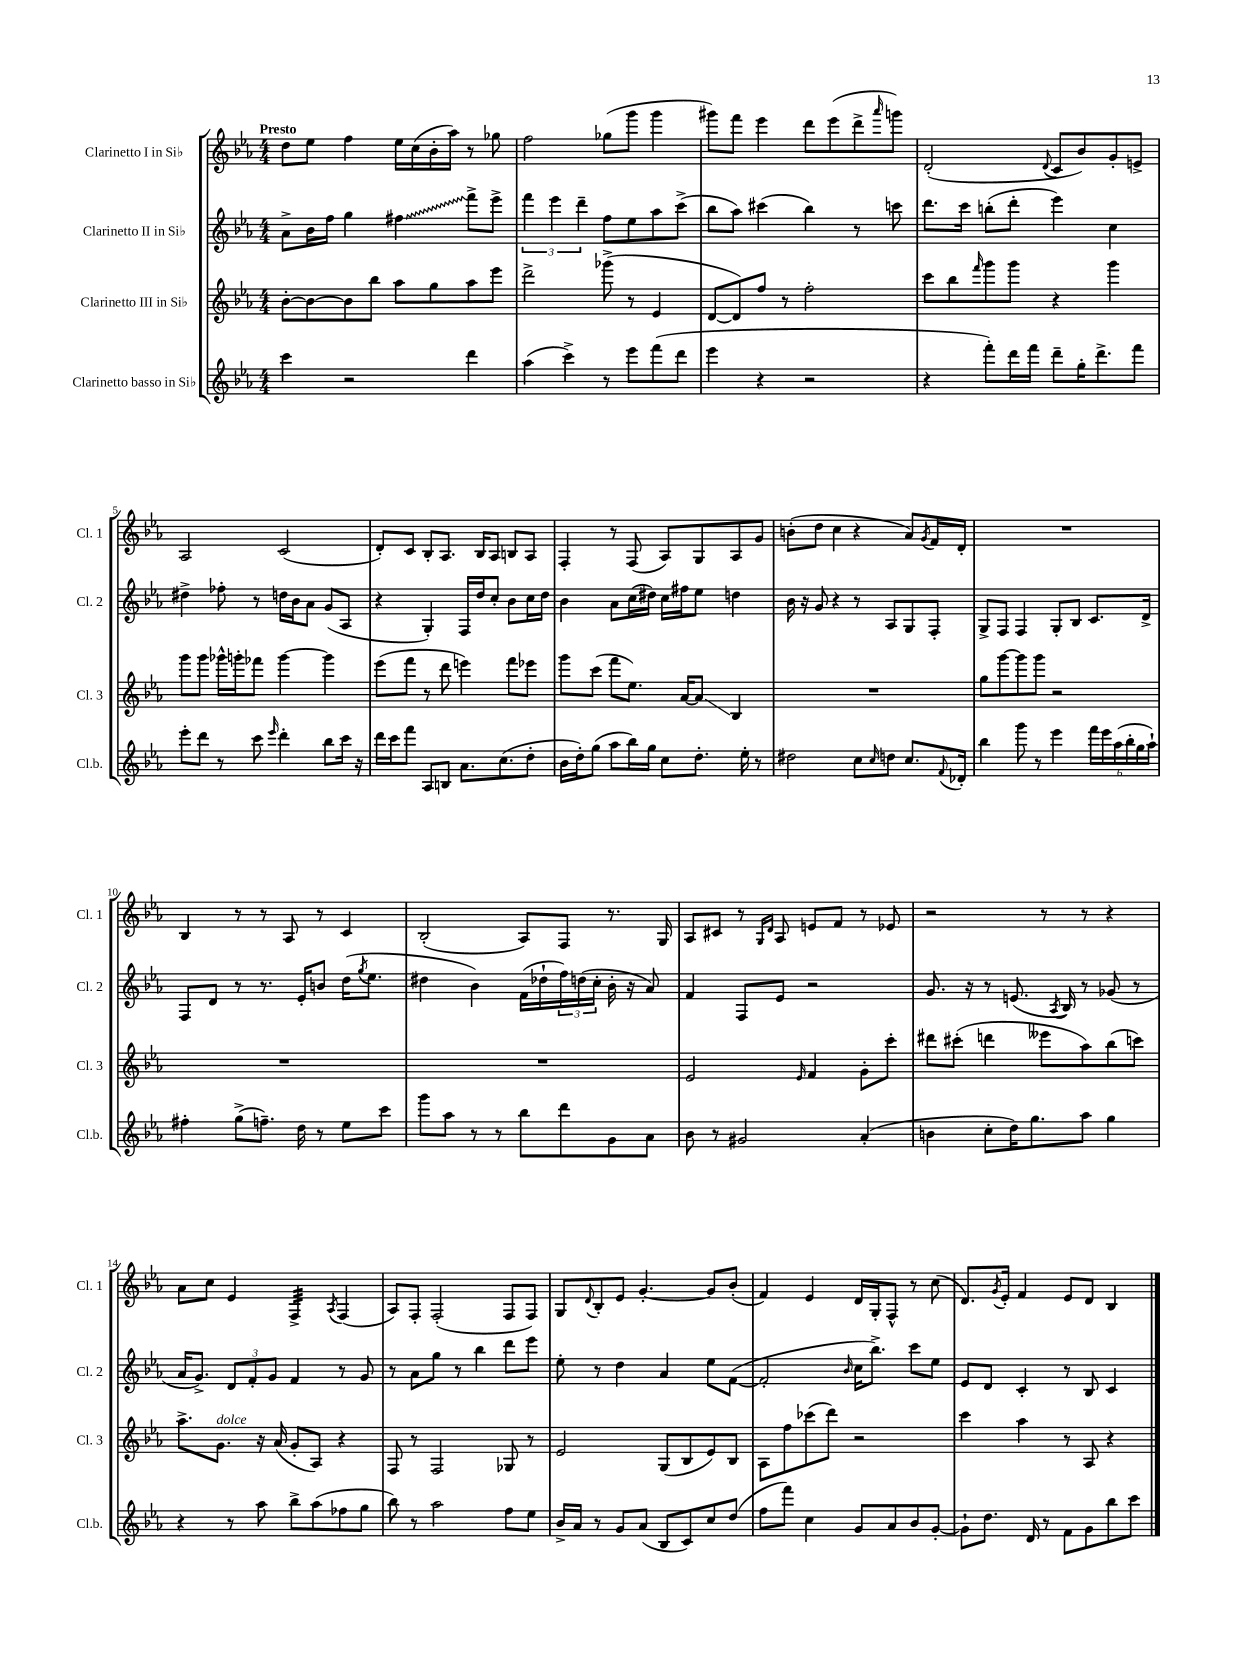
<<
\new StaffGroup <<
\new Staff = "s0" \with { instrumentName = "Clarinetto I in Sib" shortInstrumentName = "Cl. 1" } {
    \clef treble \key ees \major \numericTimeSignature \time 4/4 \tempo "Presto"
    d''8 ees''8 f''4 ees''16 c''16( bes'16-. aes''16) r8 ges''8 |
    f''2 ges''8( g'''8 g'''4 |
    gis'''8) f'''8 ees'''4 d'''8 ees'''8( d'''8-> \grace { aes'''16 } g'''8) |
    d'2-.( \appoggiatura { d'8 } c'8 bes'8) g'8-. e'8-> |
    aes2 c'2( |
    d'8-.) c'8 bes8-. aes8. bes16 aes8 b8 aes8 |
    f4-. r8 f8( aes8) g8 aes8 g'8 |
    b'8-.( d''8 c''4 r4 aes'8) \acciaccatura { g'8 } f'16 d'16-. |
    R1 |
    bes4 r8 r8 aes8 r8 c'4 |
    bes2-.( aes8) f8 r8. g16 |
    aes8 cis'8 r8 \grace { g16 d'16 } aes8 e'8 f'8 r8 ees'8 |
    r2 r8 r8 r4 |
    aes'8 c''8 ees'4 f4:32-> \acciaccatura { aes8 } f4( |
    aes8) f8-. f2-.( f8 f8) |
    g8 \appoggiatura { d'8 } bes8-. ees'8 g'4.~-. g'8 bes'8-.( |
    f'4) ees'4 d'16 g16-. f8-^ r8 c''8( |
    d'8.) \acciaccatura { g'8 } ees'16-. f'4 ees'8 d'8 bes4 \bar "|." |
}
\new Staff = "s1" \with { instrumentName = "Clarinetto II in Sib" shortInstrumentName = "Cl. 2" } {
    \clef treble \key ees \major \numericTimeSignature \time 4/4
    aes'8-> bes'16 f''16 g''4 \once \override Glissando.style = #'zigzag fis''4\glissando f'''8-> ees'''8-> |
    \tuplet 3/2 { f'''4 ees'''4 d'''4-- } f''8 ees''8 aes''8 c'''8->( |
    bes''8 aes''8) cis'''4( bes''4) r8 c'''8 |
    d'''8. c'''16 b''8-.( d'''8-. ees'''4) c''4 |
    dis''4-> fes''8-. r8 d''16 bes'16 aes'8 g'8( aes8 |
    r4 g4-.) f16 d''16 c''8-. bes'8 c''16 d''16 |
    bes'4 aes'8 c''16( dis''16) c''16 fis''16 ees''8 d''4 |
    bes'16 r16 g'8 r4 r8 aes8 g8 f8-. |
    g8-> f8 f4 g8-. bes8 c'8. d'16-> |
    f8 d'8 r8 r8. ees'16-. b'8 d''16( \acciaccatura { g''8 } ees''8. |
    dis''4 bes'4) f'16( des''16-! \tuplet 3/2 { f''16) d''16( c''16-. } bes'16-. r16 aes'8) |
    f'4 f8 ees'8 r2 |
    g'8. r16 r8 e'8.( \acciaccatura { aes8 } bes16) r8 ges'8( r8 |
    aes'16 g'8.->) \tuplet 3/2 { d'8 f'8-. g'8 } f'4 r8 g'8 |
    r8 aes'8 g''8 r8 bes''4 d'''8 ees'''8 |
    ees''8-. r8 d''4 aes'4 ees''8 f'8~( |
    f'2-. \grace { bes'16 } c''16 bes''8.->) c'''8 ees''8 |
    ees'8 d'8 c'4-. r8 bes8 c'4 \bar "|." |
}
\new Staff = "s2" \with { instrumentName = "Clarinetto III in Sib" shortInstrumentName = "Cl. 3" } {
    \clef treble \key ees \major \numericTimeSignature \time 4/4
    bes'8~-. bes'8~ bes'8 bes''8 aes''8 g''8 aes''8 ees'''8 |
    d'''2-> ges'''8->( r8 ees'4 |
    d'8~ d'8) f''8 r8 f''2-. |
    c'''8 bes''8 \grace { f'''16 } g'''8 g'''8 r4 g'''4 |
    g'''8 g'''8 ges'''16-^ g'''16-. fes'''8 g'''4~ g'''4 |
    ees'''8( f'''8 r8 d'''8 e'''4) f'''8 ees'''8 |
    g'''8 c'''8( f'''8 ees''8.) aes'16~ aes'8\glissando bes4 |
    R1 |
    g''8 g'''8~ g'''8 g'''8 r2 |
    R1 |
    R1 |
    ees'2 \grace { ees'16 } f'4 g'8-. c'''8-. |
    dis'''8 cis'''8-.( d'''4 eeses'''8 aes''8) bes''8( c'''8) |
    aes''8.-> g'8.^\markup { \italic "dolce" } r16 aes'16( g'8-. aes8) r4 |
    f8 r8 f2 ges8 r8 |
    ees'2 g8( bes8 ees'8) bes8 |
    aes8 f''8 ces'''8( d'''8) r2 |
    c'''4 aes''4 r8 aes8 r4 \bar "|." |
}
\new Staff = "s3" \with { instrumentName = "Clarinetto basso in Sib" shortInstrumentName = "Cl.b." } {
    \clef treble \key ees \major \numericTimeSignature \time 4/4
    c'''4 r2 d'''4 |
    aes''4( c'''4->) r8 ees'''8 f'''8( d'''8 |
    ees'''4 r4 r2 |
    r4 f'''8-.) d'''16 f'''16 d'''8-- g''16-. d'''8.-> f'''8 |
    ees'''8-. d'''8 r8 c'''8 \grace { ees'''16 } d'''4-. bes''8 c'''16 r16 |
    d'''16 c'''16 f'''8 aes8 b8 aes'8. c''8.( d''8-. |
    bes'16 d''16-.) g''8( aes''8 bes''16) g''16 c''8 d''8.-. ees''16-. r8 |
    dis''2 c''8 \grace { c''16 } d''8 c''8. \appoggiatura { f'8 } des'16-. |
    bes''4 g'''8 r8 ees'''4 \tuplet 6/4 { f'''16 ees'''16 aes''16( bes''16-. g''16 aes''16-!) } |
    fis''4-. g''8->( f''8.--) d''16 r8 ees''8 c'''8 |
    g'''8 aes''8 r8 r8 bes''8 d'''8 g'8 aes'8 |
    bes'8 r8 gis'2 aes'4-.( |
    b'4 c''8-. d''16) g''8. aes''8 g''4 |
    r4 r8 aes''8 bes''8-> aes''8( fes''8 g''8 |
    bes''8) r8 aes''2 f''8 ees''8 |
    bes'16-> aes'16 r8 g'8 aes'8( bes8 c'8) c''8 d''8( |
    f''8 f'''8) c''4 g'8 aes'8 bes'8 g'8~-. |
    g'8-! d''8. d'16 r8 f'8 g'8 bes''8 c'''8 \bar "|." |
}
>>
>>
